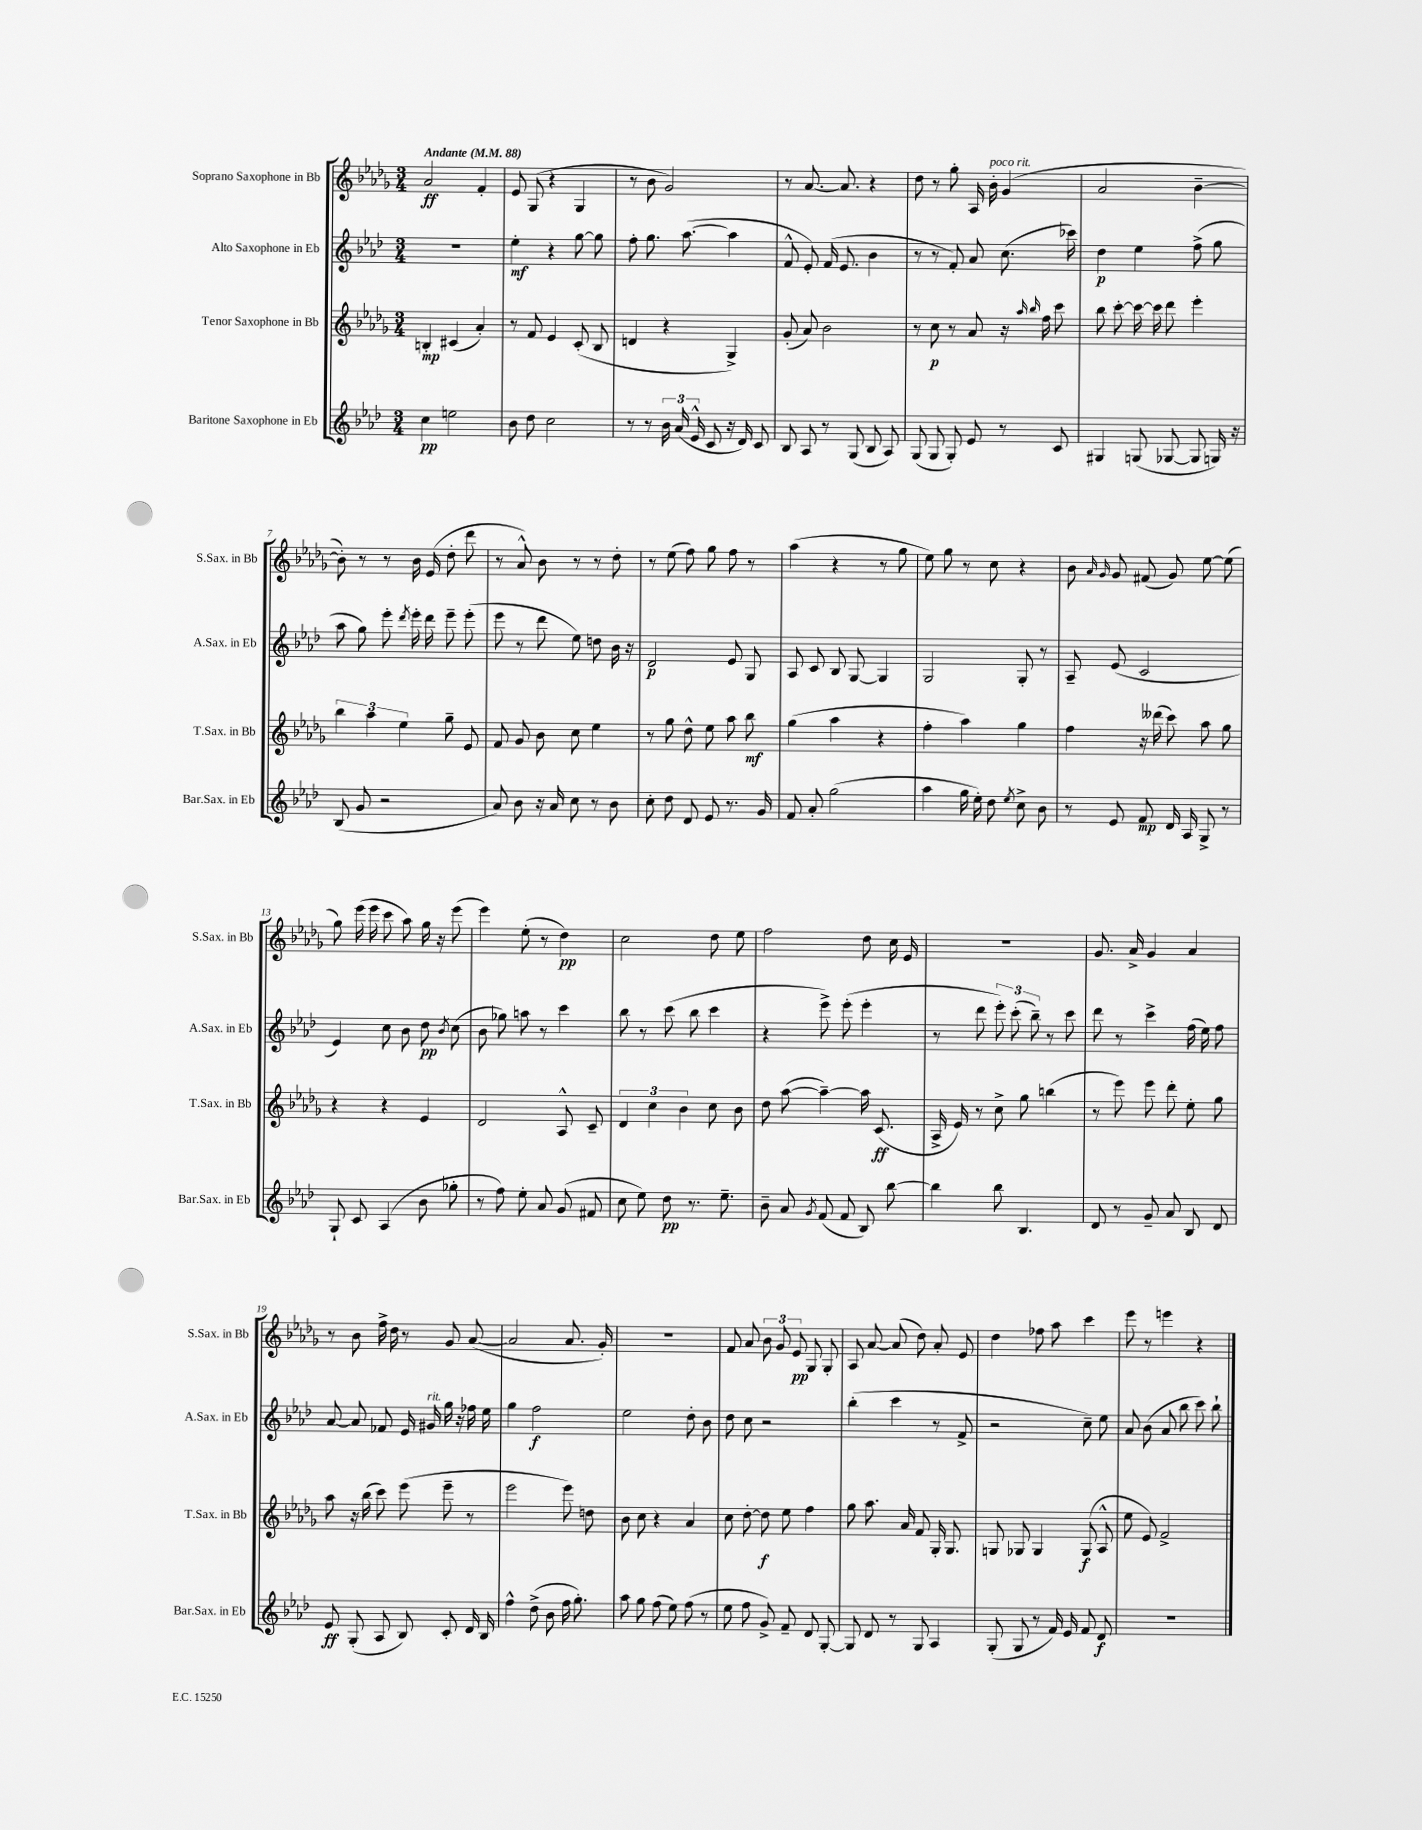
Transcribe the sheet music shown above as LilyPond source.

<<
\new StaffGroup <<
\new Staff = "s0" \with { instrumentName = "Soprano Saxophone in Bb" shortInstrumentName = "S.Sax. in Bb" } {
    \clef treble \key des \major \numericTimeSignature \time 3/4 \tempo "Andante" 4 = 88
    \autoBeamOff aes'2\ff f'4-. |
    ees'8 ges8( r4 ges4 |
    r8 bes'8 ges'2) |
    r8 aes'8.~ aes'8. r4 |
    des''8 r8 ges''8-. aes16 bes'16-.^\markup { \italic "poco rit." } ges'4( |
    aes'2 bes'4~-- |
    bes'8-.) r8 r8 bes'16 ees'16( des''8-. des'''8 |
    r8 aes'8-^) bes'8 r8 r8 des''8-. |
    r8 ees''8( f''8) ges''8 f''8 r8 |
    aes''4( r4 r8 ges''8 |
    ees''8) ges''8 r8 c''8 r4 |
    bes'8 \grace { aes'16 ges'16 } ges'8 fis'8( ges'8) ees''8~ ees''8( |
    ges''8) ees'''16( ees'''16 c'''8 aes''8) ges''16 r16 ees'''8( |
    ees'''4) ees''8-.( r8 des''4\pp) |
    c''2 des''8 ees''8 |
    f''2 des''8 c''16 ees'16 |
    R2. |
    ges'8. aes'16-> ges'4 aes'4 |
    r8 bes'8 f''16-> des''16 r8 ges'8 aes'8~( |
    aes'2 aes'8. ges'16-.) |
    R2. |
    f'8 aes'8 \tuplet 3/2 { bes'8 ges'8 ees'8\pp } ges8 ges8-. |
    aes8 aes'8~ aes'8( des''8) aes'8-. ees'8 |
    des''4 fes''8 aes''8 c'''4 |
    ees'''8 r8 e'''4 r4 \bar "|." |
}
\new Staff = "s1" \with { instrumentName = "Alto Saxophone in Eb" shortInstrumentName = "A.Sax. in Eb" } {
    \clef treble \key aes \major \numericTimeSignature \time 3/4
    \autoBeamOff R2. |
    ees''4-.\mf r4 g''8~ g''8 |
    f''8-. g''8. aes''8.~( aes''4 |
    f'8-^ ees'8-.) f'16( ees'8. bes'4 |
    r8 r8 f'8-.) aes'8 c''8.( ces'''16) |
    des''4\p ees''4 f''8->( g''8 |
    aes''8 g''8) ees'''8-. \acciaccatura { des'''8 } ees'''16-. des'''16 ees'''8-- ees'''8-.( |
    ees'''8 r8 des'''8 ees''8) d''8 bes'16 r16 |
    des'2\p ees'8 g8 |
    aes8 c'8 bes8 g8~ g4 |
    g2 g8-. r8 |
    aes8-- ees'8( c'2 |
    ees'4) c''8 bes'8 des''8\pp \acciaccatura { bes'8 } c''8( |
    bes'8 ges''8) a''8 r8 c'''4 |
    bes''8 r8 c'''8( bes''8 c'''4 |
    r4 ees'''8->) ees'''8-.( ees'''4-. |
    r8 des'''8 \tuplet 3/2 { ees'''8-.) c'''8-.( bes''8--) } r8 c'''8 |
    des'''8 r8 c'''4-> f''16( ees''16) f''8 |
    aes'8~ aes'8 fes'8 ees'16 gis'16^\markup { \italic "rit." } g''16 r16 fes''16 ees''16 |
    g''4 f''2\f |
    ees''2 des''8-. bes'8 |
    des''8 c''8 r2 |
    bes''4-.( c'''4 r8 f'8-> |
    r2 c''8--) ees''8 |
    aes'8 bes'8( aes'8 bes''8 c'''8) bes''8-! \bar "|." |
}
\new Staff = "s2" \with { instrumentName = "Tenor Saxophone in Bb" shortInstrumentName = "T.Sax. in Bb" } {
    \clef treble \key des \major \numericTimeSignature \time 3/4
    \autoBeamOff b4-.\mp cis'4( aes'4-.) |
    r8 f'8 ees'4 c'8-.( bes8 |
    d'4 r4 ges4->) |
    ges'8-.( aes'8) bes'2 |
    r8 c''8\p r8 aes'8 r16 \grace { aes''16 bes''16 } f''16 c'''8 |
    bes''8 c'''8~-. c'''16~ c'''16 des'''8 ees'''4-. |
    \tuplet 3/2 { bes''4 aes''4 ees''4 } ges''8-- ees'8 |
    f'8 ges'8 bes'8 c''8 ees''4 |
    r8 ges''8 des''8-^ ees''8 aes''8 bes''8\mf |
    ges''4( aes''4 r4 |
    f''4-. aes''4) ges''4 |
    f''4 r16 deses'''16( c'''8) aes''8 ges''8 |
    r4 r4 ees'4 |
    des'2 aes8-^ c'8-- |
    \tuplet 3/2 { des'4 c''4 bes'4 } c''8 bes'8 |
    des''8 aes''8~( aes''4~--) aes''16 c'8.\ff( |
    aes16-> ees'16) r8 c''8-> ges''8 b''4( |
    r8 ees'''8) ees'''8 des'''8-. ees''8-. ges''8 |
    aes''8 r16 bes''16( c'''8) ees'''8( ees'''8-- r8 |
    ees'''2 ees'''8) d''8 |
    bes'8 c''8 r4 aes'4 |
    c''8 des''8~-. des''8\f ees''8 f''4 |
    ges''8 aes''8. aes'16 f'8 ges16-. ges8. |
    g8 ges8 ges4 ges8\f( aes8-^ |
    ees''8 ees'8) f'2-> \bar "|." |
}
\new Staff = "s3" \with { instrumentName = "Baritone Saxophone in Eb" shortInstrumentName = "Bar.Sax. in Eb" } {
    \clef treble \key aes \major \numericTimeSignature \time 3/4
    \autoBeamOff c''4\pp e''2 |
    bes'8 des''8 c''2 |
    r8 r8 \tuplet 3/2 { bes'16 aes'16( ees'16-^ } c'8 r16 des'16) c'8 |
    bes8 aes8 r8 g8( bes8 aes8) |
    g8( g8 g8-.) ees'8 r8 c'8 |
    gis4 g8( ges8~ ges8 g16) r16 |
    bes8( g'8 r2 |
    aes'8) bes'8 r16 aes'16 c''8 r8 bes'8 |
    c''8-. des''8 des'8 ees'8 r8. g'16 |
    f'8 aes'8-. g''2( |
    aes''4 g''16 ees''16-.) des''8 \acciaccatura { ees''8 } c''8-> bes'8 |
    r8 ees'8 f'8\mp des'16 aes16 g8-> r8 |
    g8-! c'8 aes4( bes'8 ges''8-. |
    r8 f''8) ees''8-. aes'8 g'8( fis'8 |
    c''8 ees''8) des''8\pp r8. ees''8.-- |
    bes'8-- aes'8 \acciaccatura { g'8 } f'8( f'8 bes8) bes''8~ |
    bes''4 bes''8 bes4. |
    des'8 r8 g'8-- aes'8 bes8 des'8 |
    ees'8\ff g8-.( aes8 bes8) c'8-. des'16 bes16 |
    f''4-^ des''8->( bes'8 f''16 g''8.-.) |
    aes''8 g''8 f''8( ees''8) f''8( r8 |
    ees''8 f''8 g'8->) f'8-- des'8 g8~-. |
    g8 des'8 r8 g8 aes4 |
    g8-.( g8 r8 f'16) ees'16 f'8 des'8\f |
    R2. \bar "|." |
}
>>
>>
